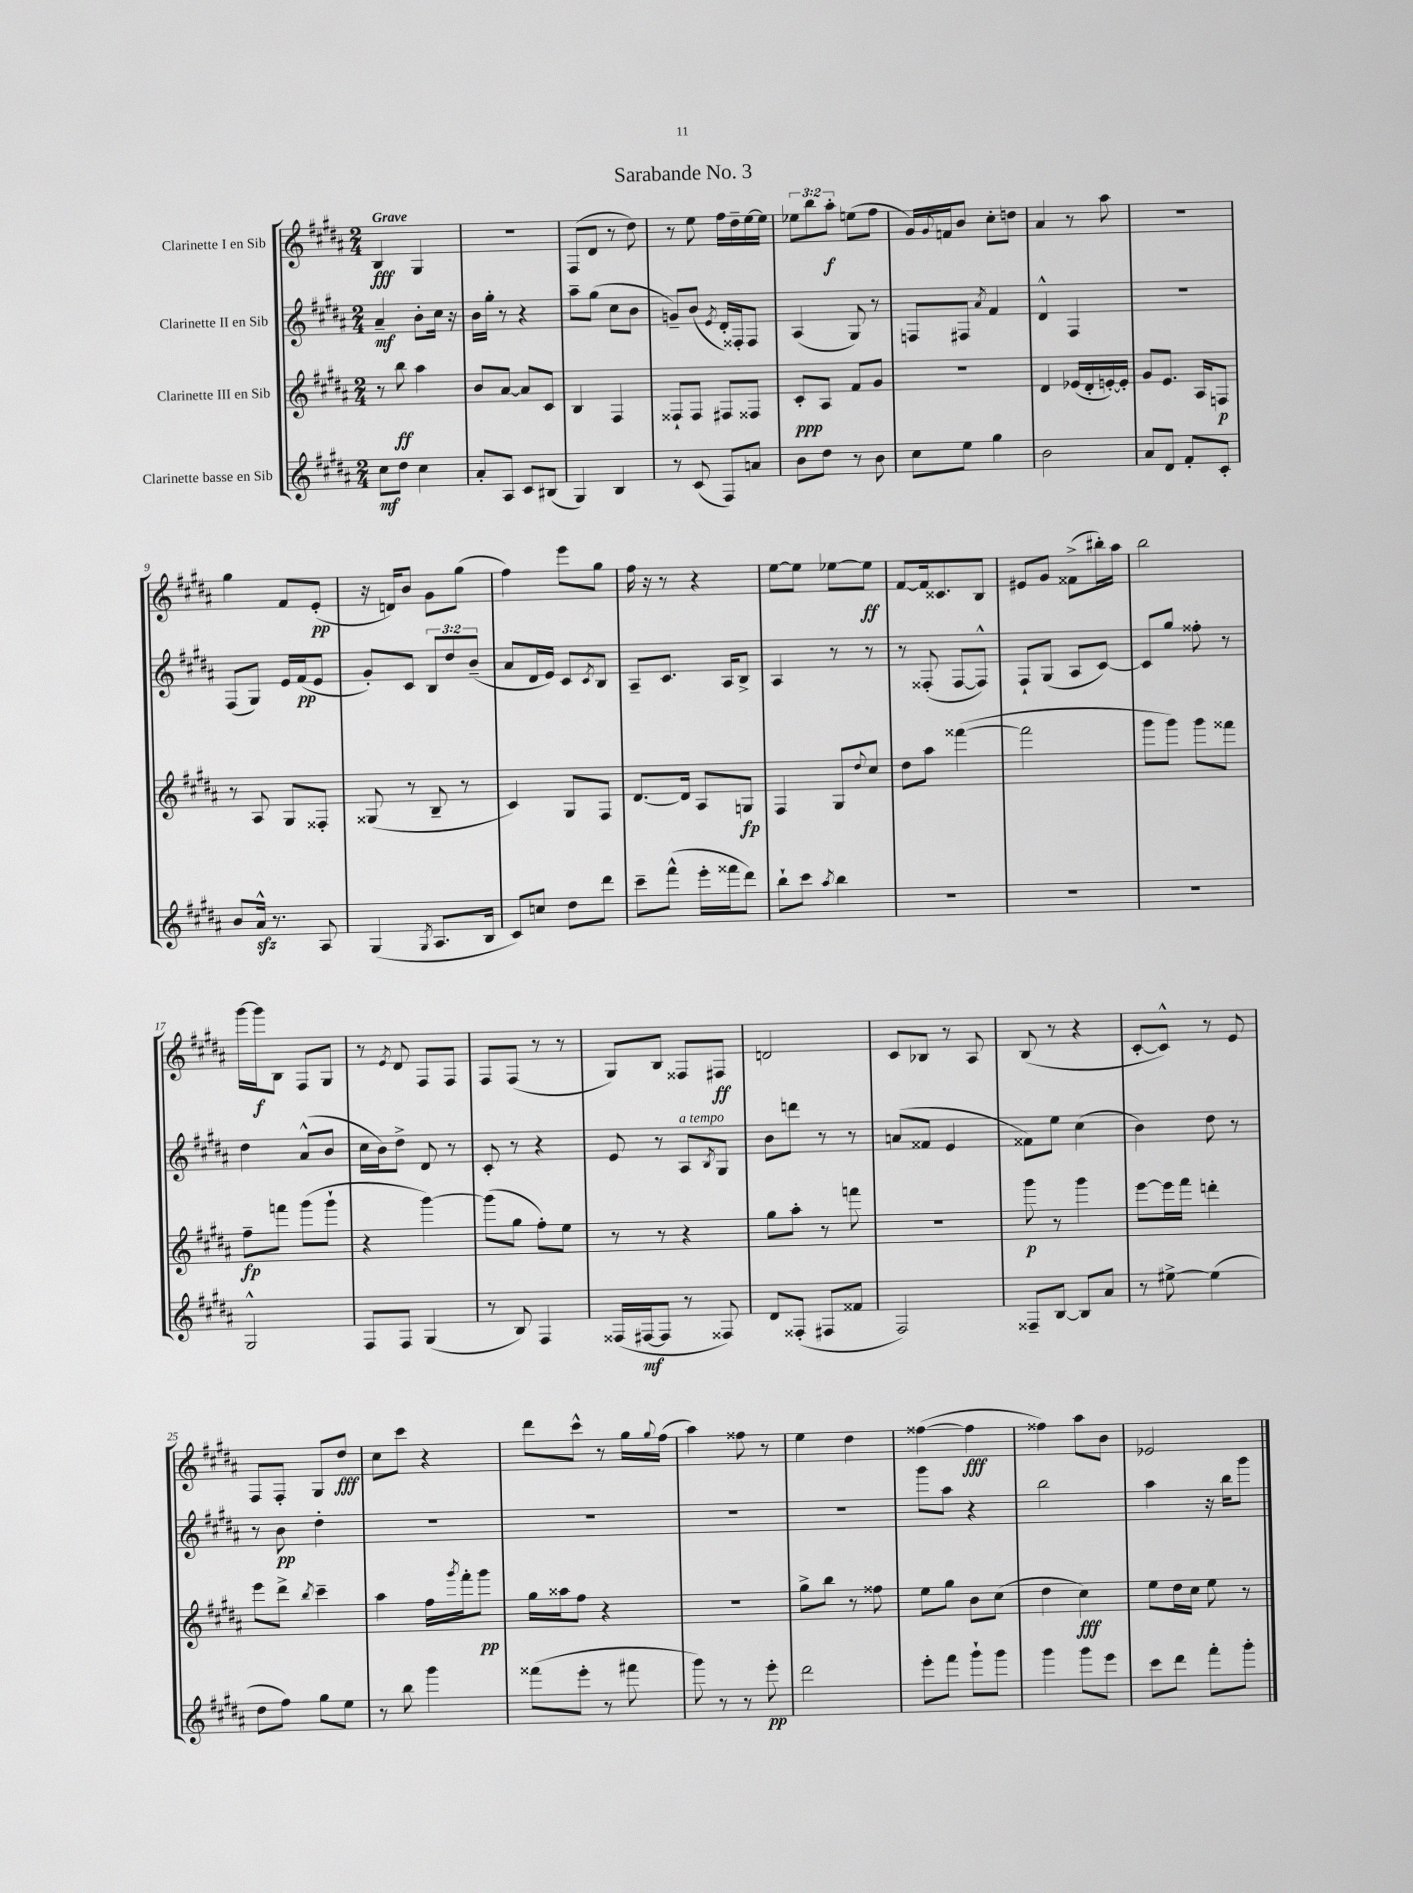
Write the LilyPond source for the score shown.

\header { title = "Sarabande No. 3" }
<<
\new StaffGroup <<
\new Staff = "s0" \with { instrumentName = "Clarinette I en Sib" } {
    \clef treble \key b \major \numericTimeSignature \time 2/4 \override Staff.TupletNumber.text = #tuplet-number::calc-fraction-text \tempo "Grave"
    b4\fff gis4 |
    R2 |
    fis8( dis'8 r8 dis''8) |
    r8 e''8 fis''16 dis''16-- e''16~ e''16 |
    \tuplet 3/2 { ees''8 b''8 ais''8-.\f } e''8( fis''8 |
    gis'16) \appoggiatura { gis'8 } f'16 b'8 cis''8-. d''8 |
    ais'4 r8 ais''8 |
    r2 |
    gis''4 fis'8 e'8-.\pp( |
    r16 d'16) b'8 gis'8 gis''8( |
    fis''4) e'''8 gis''8 |
    fis''16 r16 r8 r4 |
    e''8~ e''8 ees''8~ ees''8\ff |
    fis'8~ fis'16 cisis'8. b8 |
    eis'8 gis'8 fisis'8->( bis''16-.) ais''16 |
    b''2 |
    gis'''16~ gis'''16\f b8 fis8 gis8 |
    r8 \acciaccatura { e'8 } dis'8 fis8 fis8 |
    fis8 fis8( r8 r8 |
    gis8) b8 fisis8 fis8\ff |
    d'2 |
    cis'8 bes8 r8 ais8 |
    b8( r8 r4 |
    cis'8~-. cis'8-^) r8 e'8 |
    fis8 fis8-. gis8 dis''8\fff |
    cis''8 cis'''8 r4 |
    dis'''8 cis'''8-^ r8 gis''16 \appoggiatura { gis''8 } fis''16( |
    ais''4) fisis''8 r8 |
    e''4 dis''4 |
    fisis''4~( fisis''4\fff |
    fisis''4) ais''8 b'8 |
    ees'2 \bar "|." |
}
\new Staff = "s1" \with { instrumentName = "Clarinette II en Sib" } {
    \clef treble \key b \major \numericTimeSignature \time 2/4 \override Staff.TupletNumber.text = #tuplet-number::calc-fraction-text
    ais'4--\mf b'8-. cis''16 r16 |
    b'16 gis''16-. r8 r4 |
    ais''8-- gis''8( cis''8 b'8 |
    g'8--) b'8( \acciaccatura { e'8 } dis'16-.) fisis16-. fisis8 |
    ais4( gis8) r8 |
    f8 fis8 \acciaccatura { ais'8 } fis'4 |
    dis'4-^ fis4 |
    R2 |
    fis8( gis8) e'16 fis'16\pp( e'8 |
    gis'8-.) cis'8 \tuplet 3/2 { b8 dis''8 b'8--( } |
    ais'8 dis'16 e'16) cis'8 \acciaccatura { cis'8 } b8 |
    ais8-- cis'8. ais16 b8-> |
    ais4 r8 r8 |
    r8 fisis8-.( fisis8~ fisis8-^) |
    fis8-! gis8( ais8 cis'8~) |
    cis'8 gis''8 fisis''8-. r8 |
    dis''4 ais'8-^( b'8 |
    cis''16 b'16) dis''8-> dis'8 r8 |
    cis'8-. r8 r4 |
    e'8 r8 ais8^\markup { \italic "a tempo" } \acciaccatura { b8 } gis8 |
    b'8 d'''8 r8 r8 |
    a'8( fisis'8 e'4 |
    fisis'8) e''8 cis''4( |
    b'4) dis''8 r8 |
    r8 b'8\pp dis''4-. |
    R2 |
    R2 |
    R2 |
    R2 |
    gis'''8 ais''8 r4 |
    b''2 |
    ais''4 r16 b''16 gis'''8 \bar "|." |
}
\new Staff = "s2" \with { instrumentName = "Clarinette III en Sib" } {
    \clef treble \key b \major \numericTimeSignature \time 2/4
    r8 b''8\ff ais''4 |
    b'8 ais'8~ ais'8 cis'8 |
    b4 fis4 |
    fisis8-! fisis8 fis8 fisis8 |
    cis'8-.\ppp ais8 fis'8 gis'8 |
    r2 |
    dis'4 ees'16( dis'16-. e'16~-.) e'16-. |
    gis'8 e'8. ais16 f8\p |
    r8 ais8 gis8 fisis8-. |
    gisis8( r8 b8-- r8 |
    cis'4) gis8 fis8 |
    dis'8.~ dis'16 ais8 g8\fp |
    fis4 gis8 \appoggiatura { dis''8 } cis''8 |
    dis''8 ais''8 fisis'''4~( |
    fisis'''2 |
    gis'''8 gis'''8) gis'''8 fisis'''8 |
    fis''8--\fp f'''8 gis'''8( gis'''8-! |
    r4 gis'''4~) |
    gis'''8( gis''8 fis''8-.) e''8 |
    r8 r8 r4 |
    gis''8 ais''8-. r8 f'''8 |
    R2 |
    gis'''8\p r8 gis'''4 |
    e'''8~ e'''16 fis'''16 d'''4-. |
    e'''8 dis'''8-> \acciaccatura { b''8 } cis'''4-- |
    ais''4 fis''16 \acciaccatura { gis'''8 } fis'''16-. gis'''8\pp |
    gis''16 aisis''16 fis''8 r4 |
    R2 |
    gis''8-> b''8 r8 fisis''8 |
    e''8 gis''8 b'8 cis''8( |
    dis''4 cis''4\fff) |
    e''8 dis''16 cis''16 e''8 r8 \bar "|." |
}
\new Staff = "s3" \with { instrumentName = "Clarinette basse en Sib" } {
    \clef treble \key b \major \numericTimeSignature \time 2/4
    cis''8\mf dis''8 cis''4 |
    ais'8-. ais8 cis'8 bis8( |
    gis4) b4 |
    r8 cis'8( fis8) a'8 |
    b'8 dis''8 r8 b'8 |
    cis''8 e''8 gis''4 |
    b'2 |
    ais'8 dis'8 fis'8-. cis'8-. |
    b'8 ais'16-^\sfz r8. ais8 |
    gis4( \acciaccatura { gis8 } ais8. b16 |
    cis'8) c''8 dis''8 dis'''8 |
    cis'''8-- fis'''8-^( e'''16-. fisis'''16 dis'''8) |
    b''8-! cis'''8 \acciaccatura { ais''8 } b''4 |
    R2 |
    R2 |
    R2 |
    gis2-^ |
    fis8 fis8 gis4( |
    r8 b8) fis4 |
    fisis16( fis16~\mf fis8 r8 fisis8) |
    dis'8 fisis8-.( fis8 fisis'8 |
    fis2) |
    fisis8-- b8~ b8 ais'8 |
    r8 eis''8~-> eis''4( |
    dis''8 fis''8) gis''8 e''8 |
    r8 b''8 gis'''4 |
    fisis'''8( e'''8-. r8 fis'''8 |
    gis'''8) r8 r8 e'''8-.\pp |
    dis'''2 |
    e'''8-. fis'''8 gis'''8-! gis'''8 |
    gis'''4 gis'''8 e'''8 |
    cis'''8 dis'''8 fis'''8-. gis'''8-. \bar "|." |
}
>>
>>
